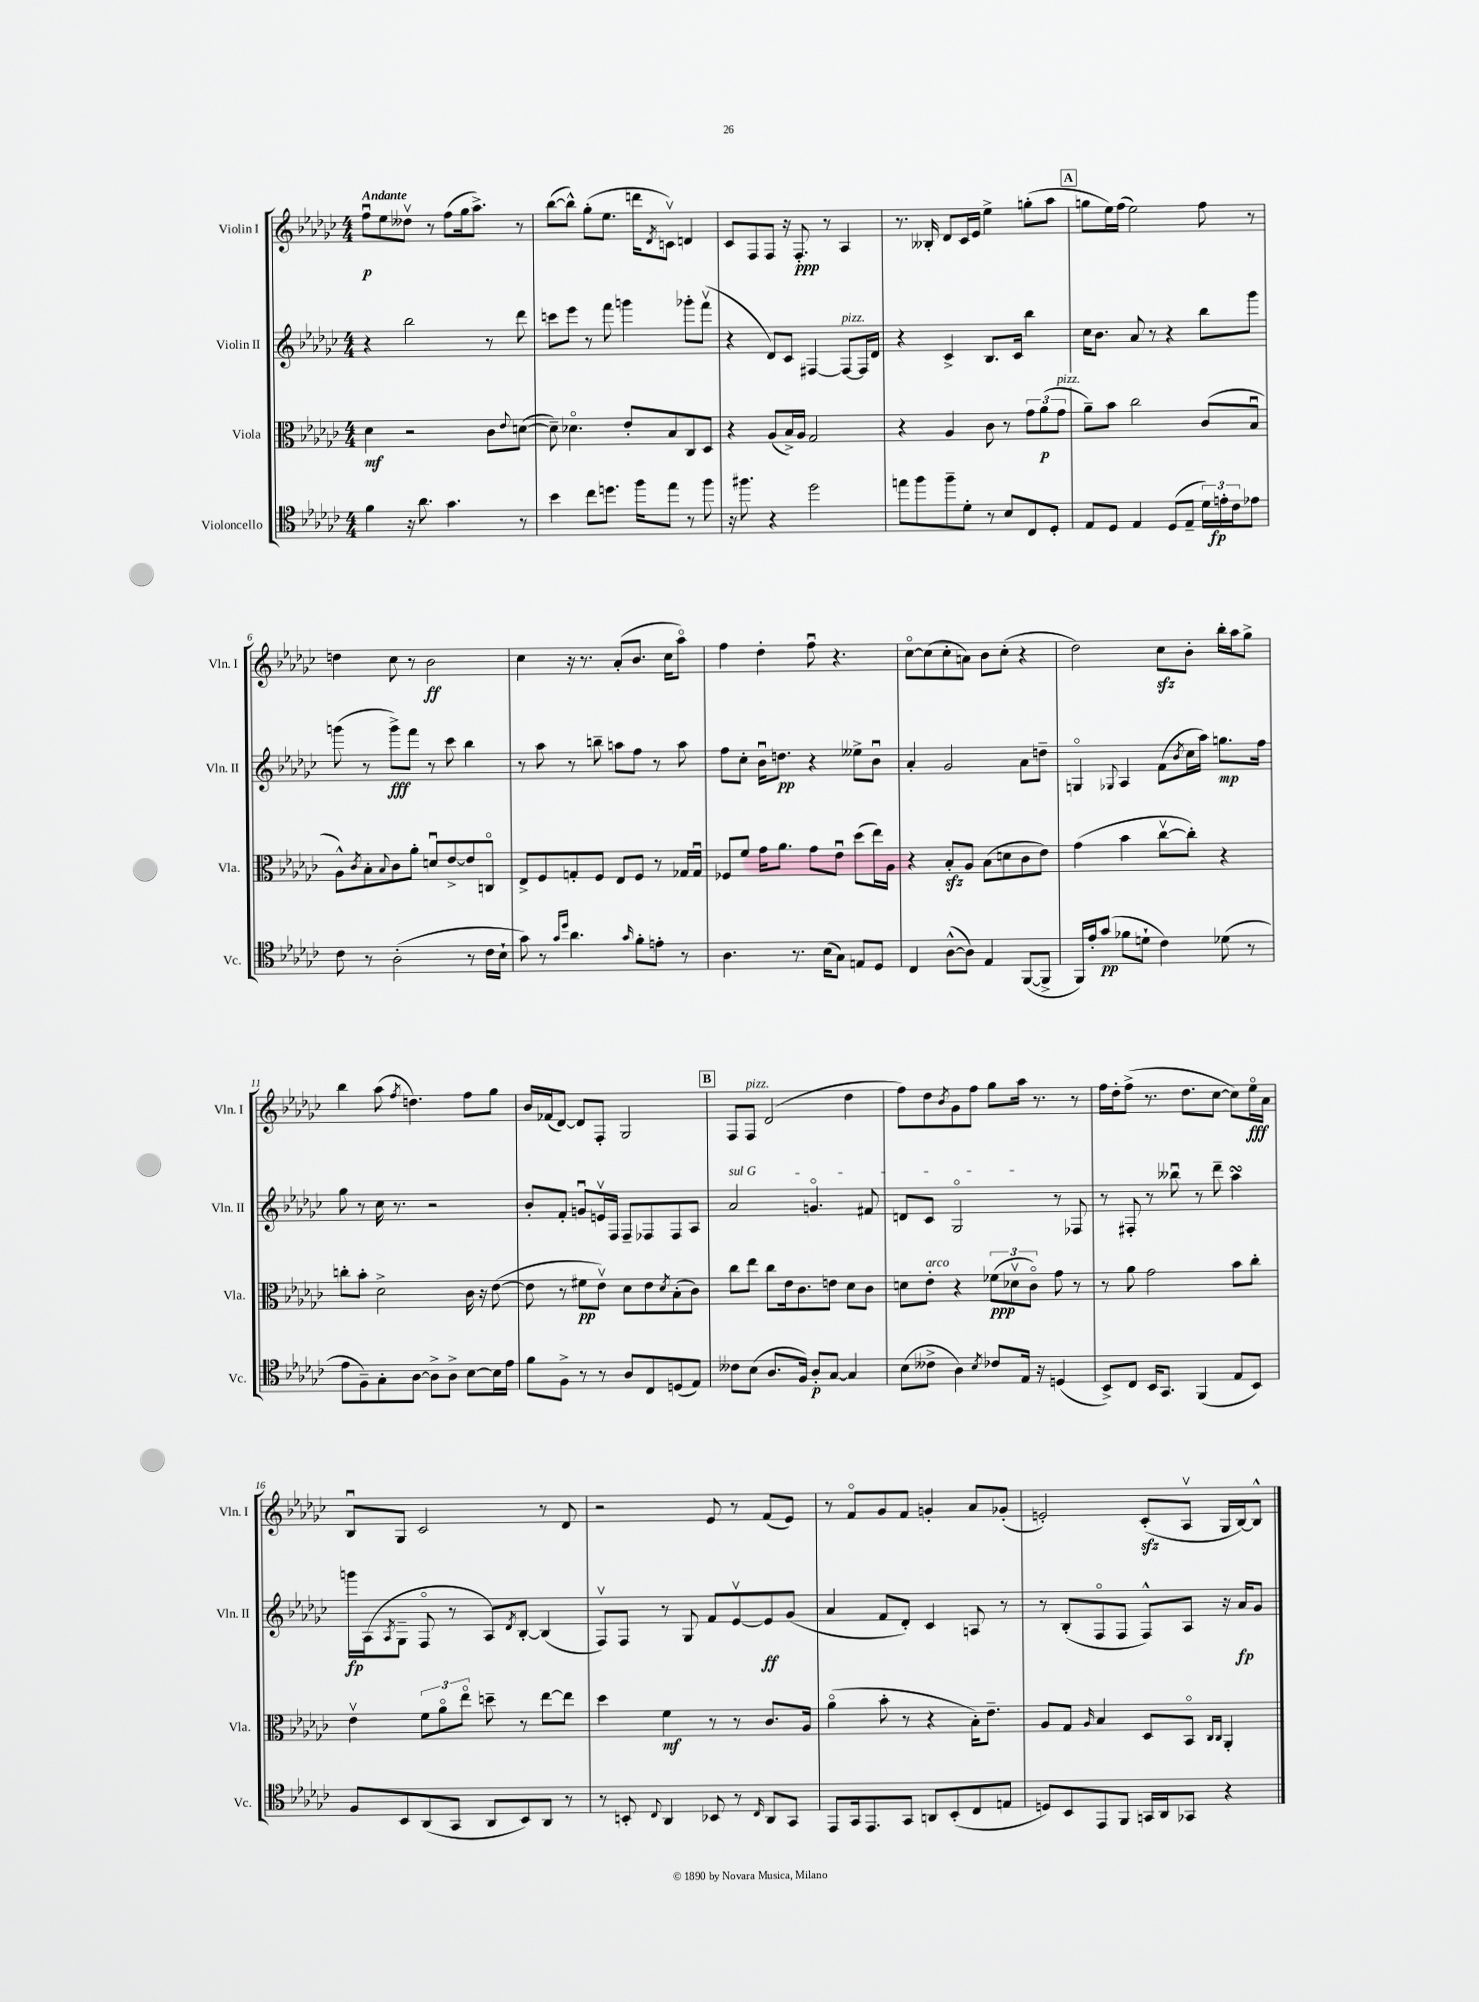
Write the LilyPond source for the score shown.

<<
\new StaffGroup <<
\new Staff = "s0" \with { instrumentName = "Violin I" shortInstrumentName = "Vln. I" } {
    \clef treble \key ges \major \numericTimeSignature \time 4/4 \tempo "Andante"
    f''8\downbow\p ees''8 deses''8\upbow r8 f''8( ges''16 aes''8.->) r8 |
    bes''8~( bes''8-^) ges''8-.( ees''8. d'''16 \acciaccatura { des'8 } c'8\upbow) d'4 |
    ces'8 f8 f8 r16 f8.-.\ppp r8 aes4 |
    r8. beses16-. des'8 ces'16 ees'16 ees''4-> g''8-.( aes''8 |
    \mark \markup { \box "A" } g''8 ees''16) f''16( ees''2) f''8 r8 |
    d''4 ces''8 r8 bes'2\ff |
    ces''4 r16 r8. aes'8-.( bes'8. ces''16 aes''8\flageolet) |
    f''4 des''4-. f''8\downbow r4. |
    ces''8~\flageolet ces''8( ces''8-. a'8) bes'8 ces''8-.( r4 |
    des''2) ces''8\sfz bes'8-. bes''16-. aes''16 ges''8-> |
    bes''4 aes''8( \acciaccatura { f''8 } d''4.) f''8 ges''8 |
    bes'16 fes'16( des'8~) des'8 f8-. ges2 |
    \mark \markup { \box "B" } f8 f8^\markup { \italic "pizz." } des'2( des''4 |
    f''8) des''8 \acciaccatura { bes'8 } ges'8 f''8 ges''8 aes''16 r8. r8 |
    f''16 des''16-. f''8->( r8. des''8. ces''8~ ces''8) ees''16\flageolet\fff aes'16 |
    bes8\downbow ges8 ces'2 r8 des'8 |
    r2 ees'8 r8 f'8( ees'8) |
    r8 f'8\flageolet ges'8 f'8 g'4-. aes'8 ges'8-.( |
    e'2-.) ces'8-.\sfz( aes8\upbow ges16 bes16~) bes8-^ \bar "|." |
}
\new Staff = "s1" \with { instrumentName = "Violin II" shortInstrumentName = "Vln. II" } {
    \clef treble \key ges \major \numericTimeSignature \time 4/4
    r4 bes''2 r8 des'''8 |
    c'''8 ees'''8 r8 f'''8 g'''4 ges'''8-. f'''8\upbow( |
    r4 des'8) ces'8 fis4~ fis8~^\markup { \italic "pizz." } fis16 des'16 |
    r4 ces'4-> bes8. ces'16 bes''4 |
    \mark \markup { \box "A" } ces''16 bes'8. aes'8 r8 r4 bes''8 ges'''8 |
    g'''8( r8 g'''8->\fff) f'''8 r8 ces'''8 bes''4 |
    r8 aes''8 r8 b''8-- a''8 f''8 r8 a''8 |
    f''8 ces''8-. bes'16\downbow d''8.\pp r4 eeses''8-> bes'8\downbow |
    aes'4-. ges'2 aes'8 d''8-- |
    g4\flageolet \appoggiatura { ges8 } aes4 f'8( \acciaccatura { bes'8 } ces''16 aes''16) g''8.\mp f''16 |
    ges''8 r8 ces''16 r8. r2 |
    bes'8-. f'8-. g'8\downbow e'16\upbow f16 f8-- fes8 fes8 aes8 |
    \mark \markup { \box "B" } \once \override TextSpanner.bound-details.left.text = \markup { \italic "sul G" } aes'2\startTextSpan g'4.\flageolet fis'8 |
    d'8 ces'8 ges2\flageolet\stopTextSpan r8 fes8 |
    r8 fis8-. r8 beses''8\downbow r8 des'''8-- aes''4\turn |
    g'''16\fp aes16( \acciaccatura { aes8 } ges8-- f8\flageolet r8 aes8) \acciaccatura { des'8 } bes8~-. bes4( |
    f8\upbow) f8 r8 ges8 f'8 ees'8~\upbow ees'8\ff ges'8( |
    aes'4 f'8 des'8-.) ces'4 a8 r8 |
    r8 bes8-.( f8\flageolet f8 f8-^) aes8 r16 aes'16\fp ges'8 \bar "|." |
}
\new Staff = "s2" \with { instrumentName = "Viola" shortInstrumentName = "Vla." } {
    \clef alto \key ges \major \numericTimeSignature \time 4/4
    des'4\mf r2 ces'8 \appoggiatura { ees'8 } d'8~( |
    d'8--) des'4.\flageolet ees'8-. bes8 ces8 des8 |
    r4 aes8( bes16->) aes16 ges2 |
    r4 aes4 ces'8 r8 \tuplet 3/2 { ges'8 aes'8\p( ges'8^\markup { \italic "pizz." } } |
    \mark \markup { \box "A" } aes'8--) bes'8 ces''2 ces'8( bes8\downbow |
    aes8-^) \acciaccatura { ces'8 } bes8-. \appoggiatura { bes8 } ces'8 aes'8-. d'8\downbow ees'8~-> ees'8 c8\flageolet |
    ees8-> f8 g8-. f8 ees8 f8 r8 ges16 ges16\downbow |
    fes8 f'8 ges'16 aes'8. ges'8 ees'8\downbow des''8( ees''16) aes16 |
    r4 bes8-.\sfz aes8 bes8( d'8 ces'8 ees'8) |
    ges'4( bes'4 ces''8~\upbow ces''8-.) r4 |
    c''8-. bes'8-. des'2-> ces'16 r16 ees'8~( |
    ees'8 r8 fis'8\pp ees'8\upbow) des'8 ees'8 \acciaccatura { des'8 } bes8-.( ces'8) |
    \mark \markup { \box "B" } ces''8 ees''8 ces''8 ees'16 ces'8. e'8 des'8 ces'8 |
    d'8 ees'8-.^\markup { \italic "arco" } r4 \tuplet 3/2 { fes'8\ppp( des'8\upbow ces'8\flageolet) } ges'8 r8 |
    r8 aes'8 ges'2 bes'8 ces''8-. |
    ees'4\upbow \tuplet 3/2 { f'8 aes'8\flageolet ees''8\flageolet } d''8-- r8 ees''8~ ees''8 |
    des''4 f'4\mf r8 r8 ces'8. aes16 |
    aes'4\flageolet( bes'8-. r8 r4 bes16-.) ees'8.-- |
    aes8 ges8 \grace { aes16 } bes4 des8 bes,8\flageolet \grace { ces16 ces16 } aes,4-. \bar "|." |
}
\new Staff = "s3" \with { instrumentName = "Violoncello" shortInstrumentName = "Vc." } {
    \clef tenor \key ges \major \numericTimeSignature \time 4/4
    f'4 r16 aes'8. ges'4. r8 |
    bes'4 ces''8 d''8. f''16 ees''8 r8 f''8 |
    r16 fis''8. r4 des''2 |
    e''8 f''8 f''8-- des'8-. r8 bes8 ces8 des8-. |
    \mark \markup { \box "A" } ees8 des8 ees4 des8( ees8-- \tuplet 3/2 { des'16) e'16-.\fp ces'16 } ees'8 |
    ces'8 r8 aes2-.( r8 ces'16 bes16-! |
    ges'8) r8 \grace { ges'16 des''16 } aes'4. \grace { ges'16 } f'8-. e'8-. r8 |
    aes4. r8. bes16( ges8) e8 des8 |
    ces4 aes8~-^( aes8) ees4 f,8~( f,8-> |
    f,16) ees'16-. ges'8\pp( fes'8 d'8-! ces'4) des'8( r8 |
    ees'8 f8--) ges8-. aes8~ aes8-> aes8-> bes8~ bes16 ees'16 |
    f'8 f8-> r8 r8 aes8 ces8 d8( ees8) |
    \mark \markup { \box "B" } ceses'8 bes8( aes8. f16) aes8-.\p ges8~ ges4 |
    bes8( ceses'8-> aes4) \acciaccatura { bes8 } ces'8 ees16 r16 d4( |
    bes,8->) ces8 bes,16 ges,8. f,4( ees8 bes,8) |
    f8 bes,8 aes,8( ges,8 aes,8 bes,8) aes,8 r8 |
    r8 b,8-. \appoggiatura { ces8 } aes,4 bes,8 r8 \grace { ces16 } aes,8 ges,8 |
    ees,8 ges,16 ees,8. ges,8 a,8 bes,8-.( ces8 e8 |
    d8) bes,8 ees,8 f,8 g,16 aes,16 ges,8 r4 \bar "|." |
}
>>
>>
